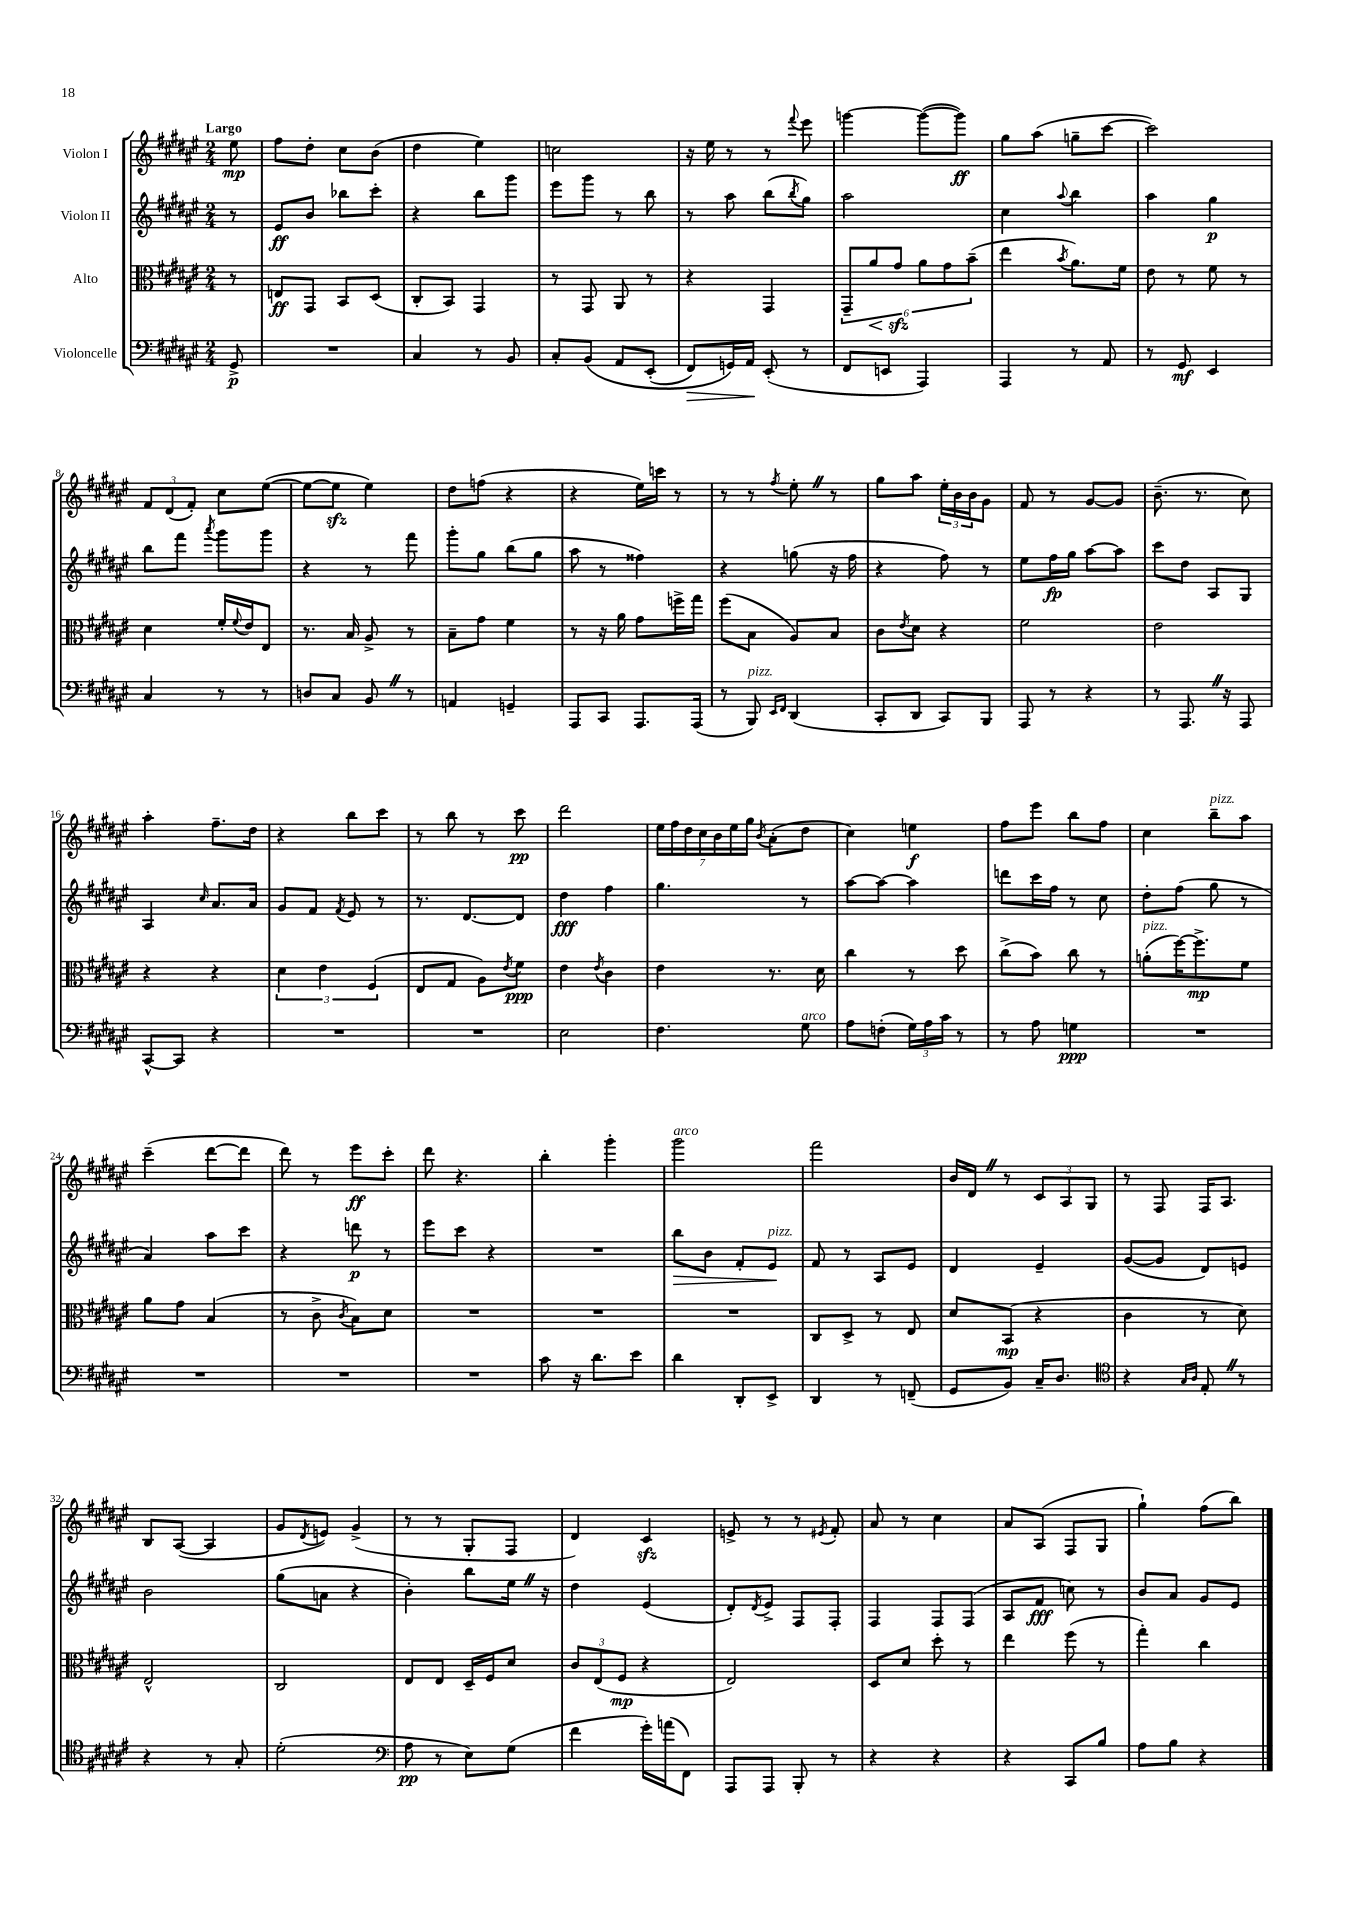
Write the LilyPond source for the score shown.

<<
\new StaffGroup <<
\new Staff = "s0" \with { instrumentName = "Violon I" } {
    \clef treble \key fis \major \numericTimeSignature \time 2/4 \partial 8 \tempo "Largo"
    eis''8\mp |
    fis''8 dis''8-. cis''8 b'8( |
    dis''4 eis''4) |
    c''2 |
    r16 eis''16 r8 r8 \appoggiatura { fis'''8 } eis'''8 |
    g'''4~ g'''8~( g'''8\ff) |
    gis''8 ais''8( g''8-- cis'''8~ |
    cis'''2) |
    \tuplet 3/2 { fis'8 dis'8( fis'8-.) } cis''8 eis''8~( |
    eis''8~ eis''8\sfz eis''4) |
    dis''8 f''8( r4 |
    r4 eis''16) c'''16 r8 |
    r8 r8 \acciaccatura { fis''8 } eis''8-. \once \override BreathingSign.text = \markup { \musicglyph "scripts.caesura.straight" } \breathe r8 |
    gis''8 ais''8 \tuplet 3/2 { eis''16-. b'16 b'16 } gis'8 |
    fis'8 r8 gis'8~ gis'8 |
    b'8.--( r8. cis''8) |
    ais''4-. fis''8.-- dis''16 |
    r4 b''8 cis'''8 |
    r8 b''8 r8 cis'''8\pp |
    dis'''2 |
    \tuplet 7/4 { eis''16 fis''16 dis''16 cis''16 b'16 eis''16 gis''16 } \acciaccatura { b'8 } ais'8-.( dis''8 |
    cis''4) e''4\f |
    fis''8 eis'''8 b''8 fis''8 |
    cis''4 b''8--^\markup { \italic "pizz." } ais''8 |
    cis'''4--( dis'''8~ dis'''8 |
    dis'''8) r8 eis'''8\ff cis'''8-. |
    dis'''8 r4. |
    b''4-. gis'''4-. |
    gis'''2^\markup { \italic "arco" } |
    fis'''2 |
    b'16 dis'16 \once \override BreathingSign.text = \markup { \musicglyph "scripts.caesura.straight" } \breathe r8 \tuplet 3/2 { cis'8 ais8 gis8 } |
    r8 fis8 fis16 ais8. |
    b8 ais8~( ais4 |
    gis'8 \acciaccatura { dis'8 } e'8) gis'4->( |
    r8 r8 gis8-. fis8 |
    dis'4) cis'4\sfz |
    e'8-> r8 r8 \acciaccatura { eis'8 } fis'8-. |
    ais'8 r8 cis''4 |
    ais'8 ais8( fis8 gis8 |
    gis''4-!) fis''8( b''8) \bar "|." |
}
\new Staff = "s1" \with { instrumentName = "Violon II" } {
    \clef treble \key fis \major \numericTimeSignature \time 2/4 \partial 8
    r8 |
    eis'8\ff b'8 bes''8 cis'''8-. |
    r4 b''8 gis'''8 |
    eis'''8 gis'''8 r8 b''8 |
    r8 ais''8 b''8( \acciaccatura { b''8 } gis''8) |
    ais''2 |
    cis''4 \appoggiatura { ais''8 } b''4 |
    ais''4 gis''4\p |
    b''8 fis'''8 \acciaccatura { ais'''8 } gis'''8 gis'''8 |
    r4 r8 fis'''8 |
    gis'''8-. gis''8 b''8( gis''8 |
    ais''8 r8 fisis''4) |
    r4 g''8( r16 fis''16 |
    r4 fis''8) r8 |
    eis''8 fis''16\fp gis''16 ais''8~ ais''8 |
    cis'''8 dis''8 ais8 gis8 |
    ais4 \grace { cis''16 } ais'8. ais'16 |
    gis'8 fis'8 \acciaccatura { fis'8 } eis'8 r8 |
    r8. dis'8.~ dis'8 |
    dis''4\fff fis''4 |
    gis''4. r8 |
    ais''8~ ais''8~ ais''4 |
    d'''8 cis'''16 fis''16 r8 cis''8 |
    dis''8-. fis''8( gis''8 r8 |
    ais'4) ais''8 cis'''8 |
    r4 d'''8\p r8 |
    eis'''8 cis'''8 r4 |
    R2 |
    b''8\> b'8 fis'8-. eis'8\!^\markup { \italic "pizz." } |
    fis'8 r8 ais8 eis'8 |
    dis'4 eis'4-- |
    gis'8~( gis'8 dis'8) e'8 |
    b'2 |
    gis''8( a'8 r4 |
    b'4-.) b''8 eis''16 \once \override BreathingSign.text = \markup { \musicglyph "scripts.caesura.straight" } \breathe r16 |
    dis''4 eis'4( |
    dis'8-.) \acciaccatura { dis'8 } eis'8-> fis8 fis8-. |
    fis4 fis8 fis8( |
    ais8 fis'8\fff c''8) r8 |
    b'8 ais'8 gis'8 eis'8 \bar "|." |
}
\new Staff = "s2" \with { instrumentName = "Alto" } {
    \clef alto \key fis \major \numericTimeSignature \time 2/4 \partial 8
    r8 |
    e8\ff gis,8 b,8 dis8( |
    cis8-. b,8) gis,4 |
    r8 gis,8 ais,8 r8 |
    r4 gis,4 |
    \tuplet 6/4 { gis,8-- ais'8\< gis'8\sfz\! ais'8 gis'8 b'8--( } |
    eis''4 \acciaccatura { b'8 } ais'8.) fis'16 |
    eis'8 r8 fis'8 r8 |
    dis'4 fis'16-. \appoggiatura { fis'8 } eis'16 eis8 |
    r8. b16 ais8-> r8 |
    b8-- gis'8 fis'4 |
    r8 r16 ais'16 gis'8 f''16-> gis''16 |
    fis''8( b8 ais8) b8 |
    cis'8 \acciaccatura { eis'8 } dis'8 r4 |
    fis'2 |
    eis'2 |
    r4 r4 |
    \tuplet 3/2 { dis'4 eis'4 fis4( } |
    eis8 gis8 ais8) \acciaccatura { eis'8 } fis'8\ppp |
    eis'4 \acciaccatura { eis'8 } cis'4 |
    eis'4 r8. dis'16 |
    cis''4 r8 dis''8 |
    cis''8->( b'8) cis''8 r8 |
    a'8-.^\markup { \italic "pizz." }( fis''16~) fis''8.->\mp fis'8 |
    ais'8 gis'8 b4( |
    r8 cis'8-> \acciaccatura { cis'8 } b8) dis'8 |
    R2 |
    R2 |
    R2 |
    cis8 dis8-> r8 eis8 |
    dis'8 b,8\mp( r4 |
    cis'4 r8 dis'8) |
    eis2-^ |
    cis2 |
    eis8 eis8 dis16-- fis16 dis'8 |
    \tuplet 3/2 { cis'8 eis8( fis8\mp } r4 |
    eis2) |
    dis8 dis'8 dis''8-. r8 |
    eis''4 fis''8( r8 |
    gis''4-.) cis''4 \bar "|." |
}
\new Staff = "s3" \with { instrumentName = "Violoncelle" } {
    \clef bass \key fis \major \numericTimeSignature \time 2/4 \partial 8
    gis,8->\p |
    R2 |
    cis4 r8 b,8 |
    cis8-. b,8\( ais,8 eis,8-.( |
    fis,8\>) g,16\) ais,16\! eis,8-.( r8 |
    fis,8 e,8 ais,,4) |
    ais,,4 r8 ais,8 |
    r8 gis,8\mf eis,4 |
    cis4 r8 r8 |
    d8 cis8 b,8 \once \override BreathingSign.text = \markup { \musicglyph "scripts.caesura.straight" } \breathe r8 |
    a,4 g,4-- |
    ais,,8 cis,8 ais,,8. ais,,16( |
    r8 b,,8^\markup { \italic "pizz." }) \grace { eis,16 fis,16 } dis,4( |
    cis,8-. dis,8 cis,8) b,,8 |
    ais,,8 r8 r4 |
    r8 ais,,8. \once \override BreathingSign.text = \markup { \musicglyph "scripts.caesura.straight" } \breathe r16 ais,,8 |
    cis,8~-^ cis,8 r4 |
    R2 |
    R2 |
    eis2 |
    fis4. gis8^\markup { \italic "arco" } |
    ais8 f8-.( \tuplet 3/2 { gis16) ais16 cis'16 } r8 |
    r8 ais8 g4\ppp |
    R2 |
    R2 |
    R2 |
    R2 |
    cis'8 r16 dis'8. eis'8 |
    dis'4 dis,8-. eis,8-> |
    dis,4 r8 f,8--( |
    gis,8 b,8) cis16-- dis8. |
    \clef tenor r4 \grace { gis16 ais16 } eis8-. \once \override BreathingSign.text = \markup { \musicglyph "scripts.caesura.straight" } \breathe r8 |
    r4 r8 gis8-. |
    dis'2-.( |
    \clef bass ais8\pp r8 eis8) gis8( |
    fis'4 gis'16-.) a'16( fis,8) |
    ais,,8 ais,,8 b,,8-. r8 |
    r4 r4 |
    r4 cis,8 b8 |
    ais8 b8 r4 \bar "|." |
}
>>
>>
